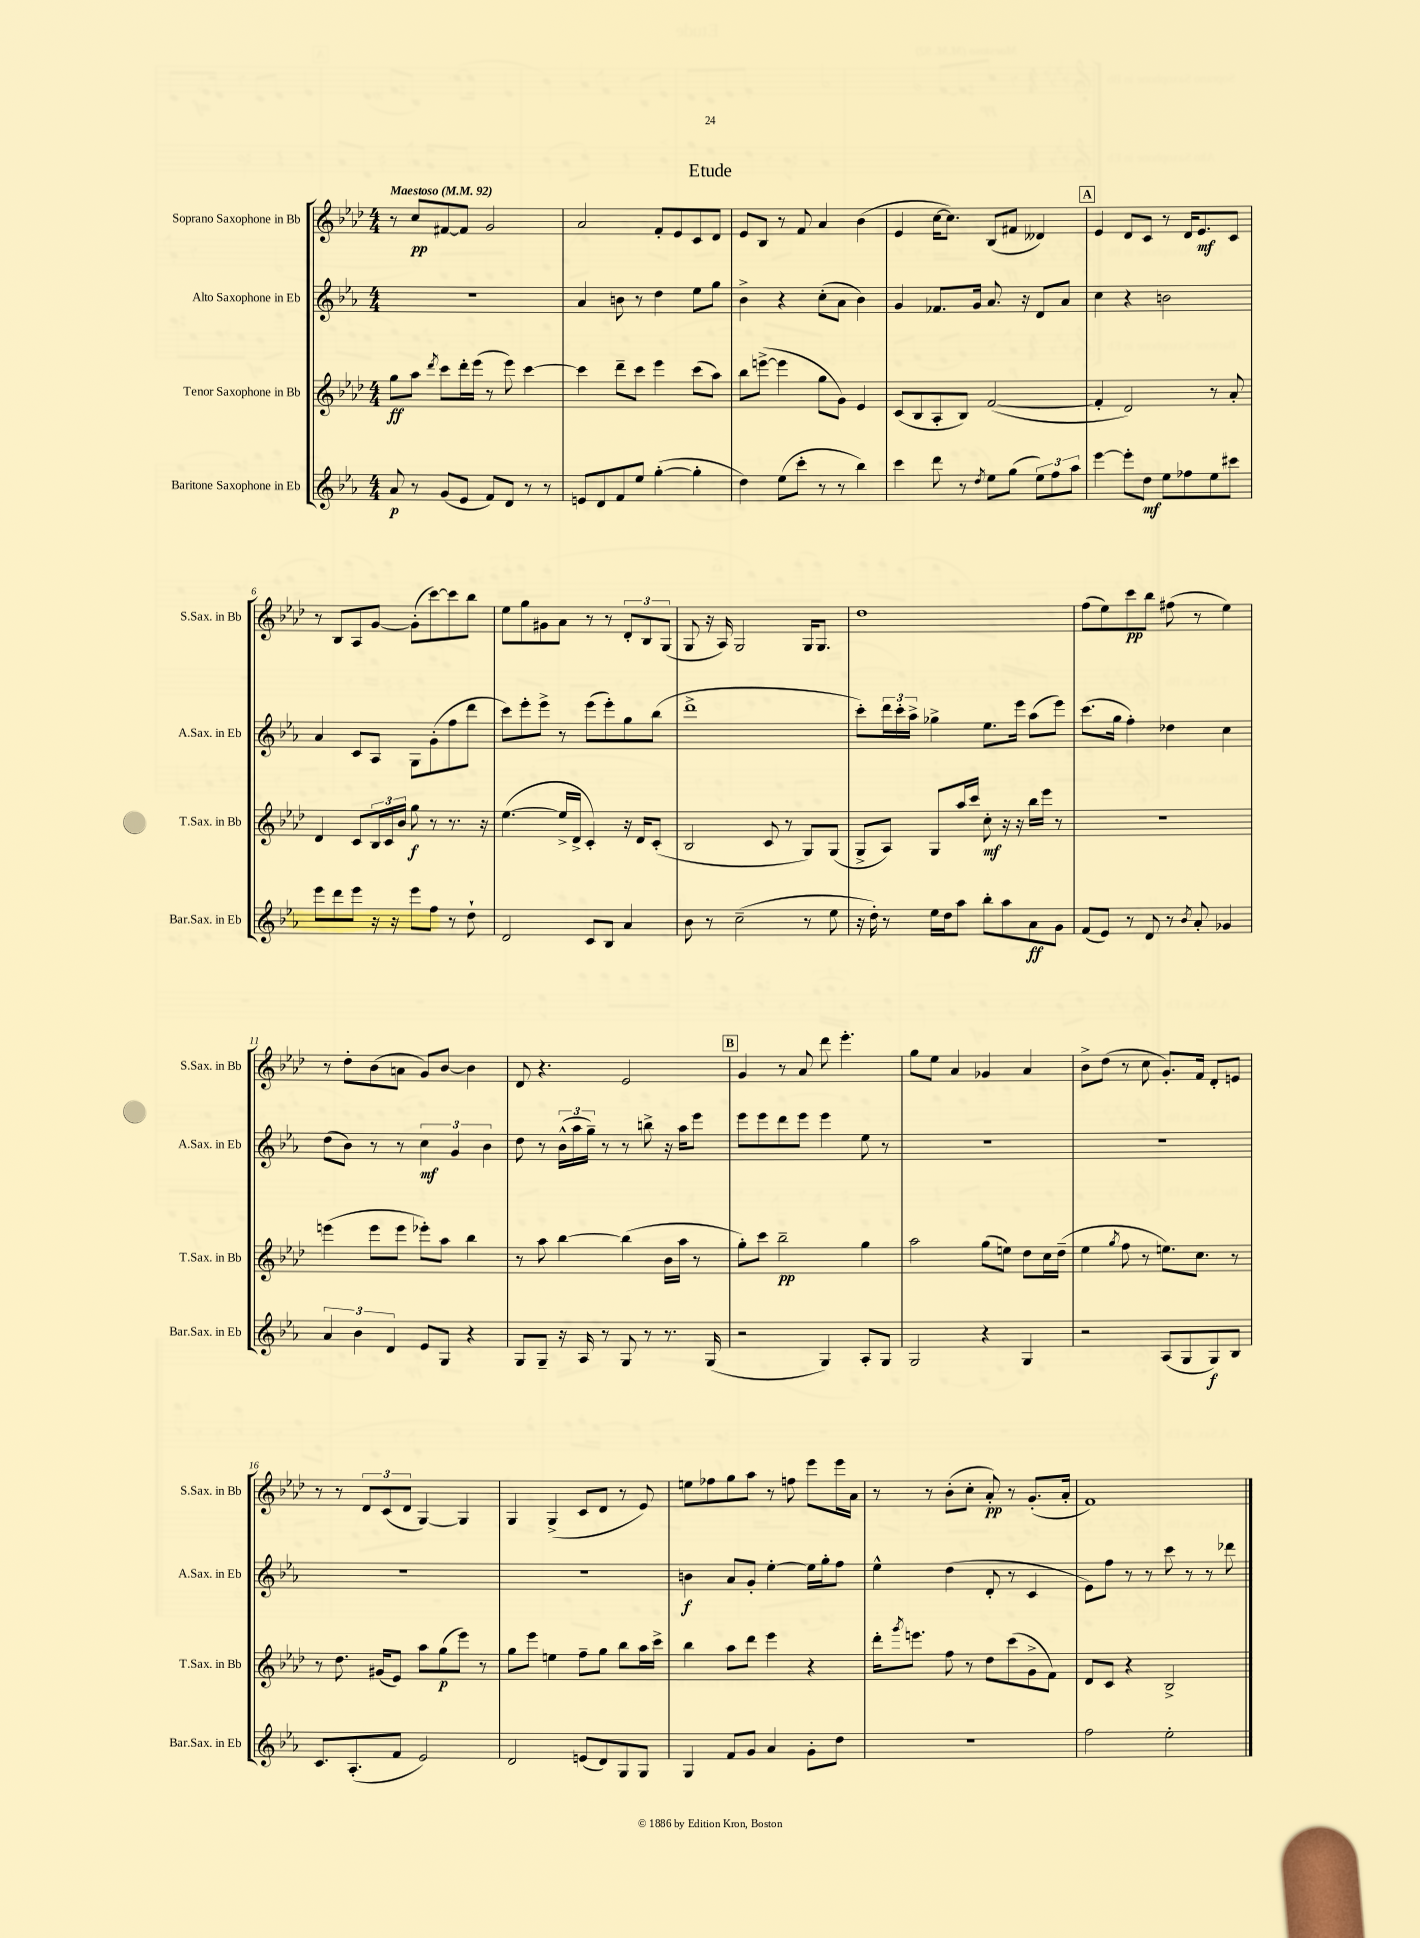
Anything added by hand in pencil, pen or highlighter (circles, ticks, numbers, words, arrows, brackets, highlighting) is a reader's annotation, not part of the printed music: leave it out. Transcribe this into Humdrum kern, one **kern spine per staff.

**kern	**dynam	**kern	**dynam	**kern	**dynam	**kern	**dynam
*part4	*part4	*part3	*part3	*part2	*part2	*part1	*part1
*staff4	*staff4	*staff3	*staff3	*staff2	*staff2	*staff1	*staff1
*I"Baritone Saxophone in Eb	*	*I"Tenor Saxophone in Bb	*	*I"Alto Saxophone in Eb	*	*I"Soprano Saxophone in Bb	*
*I'Bar.Sax. in Eb	*	*I'T.Sax. in Bb	*	*I'A.Sax. in Eb	*	*I'S.Sax. in Bb	*
*clefG2	*	*clefG2	*	*clefG2	*	*clefG2	*
*k[b-e-a-]	*	*k[b-e-a-d-]	*	*k[b-e-a-]	*	*k[b-e-a-d-]	*
*M4/4	*	*M4/4	*	*M4/4	*	*M4/4	*
*MM92	*	*MM92	*	*MM92	*	*MM92	*
=1	=1	=1	=1	=1	=1	=1	=1
!	!	!	!	!	!	!LO:TX:a:B:t=Maestoso	!
8a-/	p	8gg\L	ff	1r	.	8r	.
8r	.	8aa-\J	.	.	.	8cc/L	pp
.	.	8qddd-/	.	.	.	.	.
(8g/L	.	8ccc\L	.	.	.	[8f#X/	.
8e-/J	.	16ddd-'\L	.	.	.	8f#/J]	.
.	.	(16eee-\JJ	.	.	.	.	.
8f/L)	.	8r	.	.	.	2g/	.
8d/J	.	8eee-\)	.	.	.	.	.
8r	.	[4ccc\	.	.	.	.	.
8r	.	.	.	.	.	.	.
=2	=2	=2	=2	=2	=2	=2	=2
8en/L	.	4ccc\]	.	4a-/	.	2a-/	.
8d/	.	.	.	.	.	.	.
8f/	.	8ddd-~\L	.	8bn\	.	.	.
8ee-/J	.	8ccc\J	.	8r	.	.	.
([4gg'\	.	4eee-\	.	4dd\	.	8f'/L	.
.	.	.	.	.	.	8e-/	.
4gg'\]	.	(8ccc\L	.	8ee-\L	.	8c/	.
.	.	8aa-\J)	.	8gg\J	.	8d-/J	.
=3	=3	=3	=3	=3	=3	=3	=3
4dd\)	.	8bb-\L	.	4b-^\	.	8e-/L	.
.	.	([8eeen^\J	.	.	.	8B-/J	.
(8ee-\L	.	4eee\]	.	4r	.	8r	.
8ccc'\J	.	.	.	.	.	8f/	.
8r	.	8gg\L	.	(8cc'\L	.	4a-/	.
8r	.	8g\J)	.	8a-\J	.	.	.
4bb-\)	.	4e-/	.	4b-\)	.	(4b-\	.
=4	=4	=4	=4	=4	=4	=4	=4
4ccc\	.	(8c/L	.	4g/	.	4e-/	.
.	.	8B-/	.	.	.	.	.
8ddd\	.	8A-'/	.	8.f-X/L	.	[16cc\KL	.
.	.	.	.	.	.	8.cc\J])	.
8r	.	8B-/J)	.	.	.	.	.
.	.	.	.	16g/Jk	.	.	.
8qdd/	.	.	.	.	.	.	.
8ee-\L	.	([2f/	.	8.a-/	.	(8B-/L	.
(8gg\J	.	.	.	.	.	8f#X/J	.
.	.	.	.	16r	.	.	.
12ee-\L)	.	.	.	8d/L	.	4d--X/)	.
12ff\	.	.	.	.	.	.	.
.	.	.	.	8a-/J	.	.	.
12aa-\J	.	.	.	.	.	.	.
!!LO:REH:place=s1:t=A
=5	=5	=5	=5	=5	=5	=5	=5
[4eee-\	.	4f'/]	.	4cc\	.	4e-/	.
8eee-'\L]	.	2d-/)	.	4r	.	8d-/L	.
8dd\J	mf	.	.	.	.	8c/J	.
8ee-\L	.	.	.	2bn\	.	8r	.
8ff-X\	.	.	.	.	.	16d-/KL	.
.	.	.	.	.	.	8.e-/	mf
8ee-\	.	8r	.	.	.	.	.
8ccc#X\J	.	8a-'/	.	.	.	8c/J	.
!!LO:LB:g=z
=6	=6	=6	=6	=6	=6	=6	=6
8eee-\L	.	4d-/	.	4a-/	.	8r	.
8ddd\	.	.	.	.	.	8B-/L	.
8eee-\J	.	8c/L	.	8c/L	.	8A-/	.
16r	.	24B-/L	.	8A-/J	.	[8g/J	.
.	.	24c/	.	.	.	.	.
16r	.	.	.	.	.	.	.
.	.	24b-/JJ	.	.	.	.	.
8eee-\L	.	8gg\	f	8G\L	.	(8g'\L]	.
8ff\J	.	8r	.	(8g'\	.	[8ccc\)	.
8r	.	8.r	.	8ff\	.	8ccc\]	.
8dd`\	.	.	.	8ddd\J	.	8bb-\J	.
.	.	16r	.	.	.	.	.
=7	=7	=7	=7	=7	=7	=7	=7
2d/	.	([4.ee-\	.	8ccc\L)	.	8ee-\L	.
.	.	.	.	8eee-'\	.	8gg\	.
.	.	.	.	8eee-^\J	.	8g#X\	.
.	.	16ee-^/LL]	.	8r	.	8a-\J	.
.	.	16d-^/JJ	.	.	.	.	.
8c/L	.	4c'/)	.	(8eee-\L	.	8r	.
8B-/J	.	.	.	8eee-'\)	.	8r	.
4a-/	.	16r	.	8gg\	.	12d-'/L	.
.	.	16d-/KL	.	.	.	.	.
.	.	.	.	.	.	12B-/	.
.	.	(8c'/J	.	(8bb-\J	.	.	.
.	.	.	.	.	.	(12G/J	.
=8	=8	=8	=8	=8	=8	=8	=8
8b-\	.	2B-/	.	1ddd^	.	8G/	.
8r	.	.	.	.	.	16r	.
.	.	.	.	.	.	16A-/)	.
(2cc~\	.	.	.	.	.	2G/	.
.	.	8c/	.	.	.	.	.
.	.	8r	.	.	.	.	.
8r	.	8G/L)	.	.	.	16G/KL	.
.	.	.	.	.	.	8.G/J	.
8ee-\	.	(8G/J	.	.	.	.	.
=9	=9	=9	=9	=9	=9	=9	=9
16r	.	8G^/L	.	8ccc'\L)	.	1dd-	.
16dd'\)	.	.	.	.	.	.	.
8r	.	8A-/J)	.	24ddd\L	.	.	.
.	.	.	.	24ccc'\	.	.	.
.	.	.	.	24aa-^\JJ	.	.	.
16ee-\LL	.	8G/L	.	4gg-X^\	.	.	.
16dd\J	.	.	.	.	.	.	.
8aa-\J	.	16aa-/L	.	.	.	.	.
.	.	16ccc/JJ	.	.	.	.	.
8bb-'\L	.	8cc'\	mf	8.ee-\L	.	.	.
8aa-\	.	16r	.	.	.	.	.
.	.	16r	.	16eee-\Jk	.	.	.
8a-\	ff	16bb-\LL	.	(8aa-\L	.	.	.
.	.	16eee-\JJ	.	.	.	.	.
8g\J	.	8r	.	8eee-\J)	.	.	.
=10	=10	=10	=10	=10	=10	=10	=10
(8f/L	.	1r	.	(8.ccc\L	.	(8ff\L	.
8e-/J)	.	.	.	.	.	8ee-\)	.
.	.	.	.	16gg\Jk	.	.	.
8r	.	.	.	4ff'\)	.	8ccc\	pp
8d/	.	.	.	.	.	8bb-\J	.
8r	.	.	.	4dd-X\	.	(8ff#X\	.
8qb-/	.	.	.	.	.	.	.
8a-'/	.	.	.	.	.	8r	.
4g-X/	.	.	.	4cc\	.	4ee-\)	.
!!LO:LB:g=z
=11	=11	=11	=11	=11	=11	=11	=11
6a-/	.	(4eeen\	.	(8dd\L	.	8r	.
.	.	.	.	8b-\J)	.	8dd-'\L	.
6b-\	.	.	.	.	.	.	.
.	.	8eee\L	.	8r	.	(8b-\	.
6d/	.	.	.	.	.	.	.
.	.	8eee\J	.	8r	.	8an\J	.
8e-/L	.	8eee-X'\L)	.	6cc\	mf	8g/L)	.
8G/J	.	8aa-\J	.	.	.	[8b-/J	.
.	.	.	.	6g/	.	.	.
4r	.	4bb-\	.	.	.	4b-\]	.
.	.	.	.	6b-\	.	.	.
=12	=12	=12	=12	=12	=12	=12	=12
8G/L	.	8r	.	8dd\	.	8d-/	.
8G~/J	.	8aa-\	.	8r	.	4.r	.
16r	.	[4bb-\	.	(24b-^^\LL	.	.	.
.	.	.	.	24aa-\	.	.	.
16A-/	.	.	.	.	.	.	.
.	.	.	.	24gg~\JJ)	.	.	.
8r	.	.	.	8r	.	.	.
8G/	.	(4bb-\]	.	8r	.	2e-/	.
8r	.	.	.	8bbn^\	.	.	.
8.r	.	16b-\LL	.	16r	.	.	.
.	.	16aa-\JJ	.	16aa-\KL	.	.	.
.	.	8r	.	8eee-\J	.	.	.
(16G/	.	.	.	.	.	.	.
!!LO:REH:place=s1:t=B
=13	=13	=13	=13	=13	=13	=13	=13
2r	.	8gg'\L)	.	8eee-\L	.	4g/	.
.	.	8ccc\J	.	8eee-\	.	.	.
.	.	2bb-~\	pp	8ddd\	.	8r	.
.	.	.	.	8eee-\J	.	8a-/	.
4G/)	.	.	.	4eee-\	.	8ddd-\	.
.	.	.	.	.	.	4.eee-'\	.
8A-'/L	.	4gg\	.	8ee-\	.	.	.
8G/J	.	.	.	8r	.	.	.
=14	=14	=14	=14	=14	=14	=14	=14
2G/	.	2aa-\	.	1r	.	8gg\L	.
.	.	.	.	.	.	8ee-\J	.
.	.	.	.	.	.	4a-/	.
4r	.	(8gg\L	.	.	.	4g-X/	.
.	.	8een\J)	.	.	.	.	.
4G/	.	8dd-\L	.	.	.	4a-/	.
.	.	16cc\L	.	.	.	.	.
.	.	(16dd-~\JJ	.	.	.	.	.
=15	=15	=15	=15	=15	=15	=15	=15
2r	.	4ee-\	.	1r	.	8b-^\L	.
.	.	.	.	.	.	(8dd-\J	.
.	.	8qgg/	.	.	.	.	.
.	.	8ff\	.	.	.	8r	.
.	.	8r	.	.	.	8cc\	.
(8A-/L	.	8.een\L)	.	.	.	8.g'/L)	.
8G/	.	.	.	.	.	.	.
.	.	8.cc\J	.	.	.	16f/Jk	.
8G/)	f	.	.	.	.	8d-'/L	.
8B-/J	.	8r	.	.	.	8en/J	.
!!LO:LB:g=z
=16	=16	=16	=16	=16	=16	=16	=16
8.c/L	.	8r	.	1r	.	8r	.
.	.	8.dd-\	.	.	.	8r	.
(8.A-'/	.	.	.	.	.	.	.
.	.	.	.	.	.	12d-/L	.
.	.	(16g#X/KL	.	.	.	.	.
.	.	.	.	.	.	(12c/	.
8f/J	.	8e-/J)	.	.	.	.	.
.	.	.	.	.	.	12d-/J	.
2e-/)	.	8aa-\L	.	.	.	[4G/)	.
.	.	(8gg\	p	.	.	.	.
.	.	8eee-\J)	.	.	.	4G/]	.
.	.	8r	.	.	.	.	.
=17	=17	=17	=17	=17	=17	=17	=17
2d/	.	8gg\L	.	1r	.	4G/	.
.	.	8eee-\J	.	.	.	.	.
.	.	4een\	.	.	.	(4G^/	.
(8en/L	.	8ff~\L	.	.	.	8c/L	.
8d/)	.	8gg\J	.	.	.	8d-/J	.
8G/	.	8bb-\L	.	.	.	8r	.
8G/J	.	16aa-\L	.	.	.	8e-/)	.
.	.	16ccc^\JJ	.	.	.	.	.
=18	=18	=18	=18	=18	=18	=18	=18
4G/	.	4bb-\	.	4bn\	f	8een\L	.
.	.	.	.	.	.	8ff-X\	.
8f/L	.	8aa-\L	.	8a-/L	.	8gg\	.
8g/J	.	8ddd-\J	.	8g'/J	.	8aa-\J	.
4a-/	.	4eee-\	.	[4ee-'\	.	8r	.
.	.	.	.	.	.	8ffn\	.
8g'\L	.	4r	.	16ee-\LL]	.	8eee-\L	.
.	.	.	.	16gg'\J	.	.	.
8dd\J	.	.	.	8ff\J	.	16eee-\L	.
.	.	.	.	.	.	16a-\JJ	.
=19	=19	=19	=19	=19	=19	=19	=19
1r	.	16ddd-'\KL	.	4ee-^^\	.	8r	.
.	.	8qggg/	.	.	.	.	.
.	.	8.eeen\J	.	.	.	.	.
.	.	.	.	.	.	8r	.
.	.	8ff\	.	(4dd\	.	(8b-'\L	.
.	.	8r	.	.	.	8cc'\J	.
.	.	8dd-\L	.	8d'/	.	8a-'/)	pp
.	.	(8ccc\	.	8r	.	8r	.
.	.	8g^\	.	4c/	.	(8.g'/L	.
.	.	8f\J)	.	.	.	.	.
.	.	.	.	.	.	16a-'/Jk	.
=20	=20	=20	=20	=20	=20	=20	=20
2ff\	.	8d-/L	.	8e-\L)	.	1f)	.
.	.	8c/J	.	8ff\J	.	.	.
.	.	4r	.	8r	.	.	.
.	.	.	.	8r	.	.	.
2ee-'\	.	2B-^/	.	8ccc\	.	.	.
.	.	.	.	8r	.	.	.
.	.	.	.	8r	.	.	.
.	.	.	.	8ddd-X\	.	.	.
==	==	==	==	==	==	==	==
*-	*-	*-	*-	*-	*-	*-	*-
